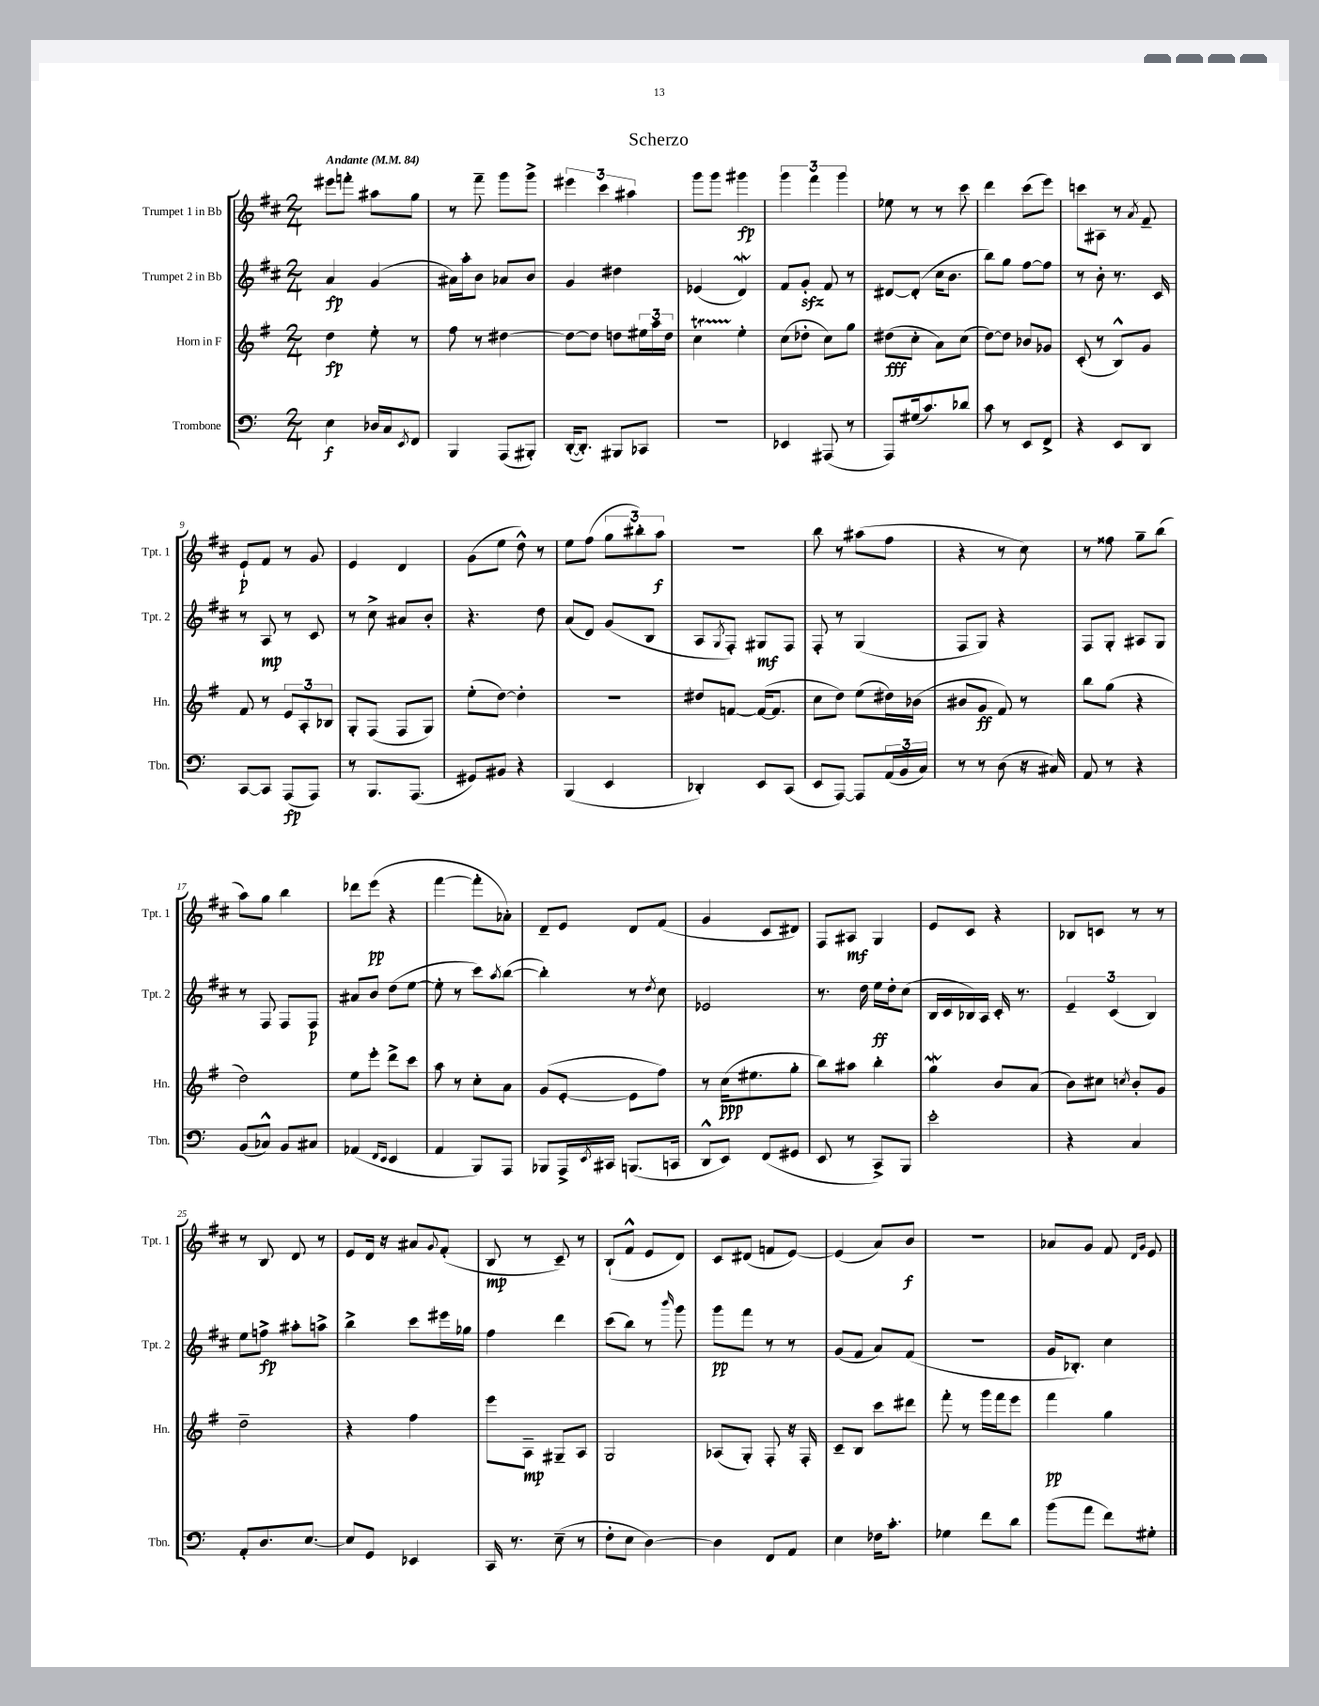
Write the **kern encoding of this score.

**kern	**kern	**kern	**kern
*staff4	*staff3	*staff2	*staff1
*clefF4	*clefG2	*clefG2	*clefG2
*k[]	*k[f#]	*k[f#c#]	*k[f#c#]
*M2/4	*M2/4	*M2/4	*M2/4
*MM84	*MM84	*MM84	*MM84
4E	4dd	4a	8eee#
.	.	.	8fff'
16D-	8ee'	(4g	8aa#
16C	.	.	.
8qEE	.	.	.
8FF	8r	.	8gg
=	=	=	=
4BBB	8ff#	16a#)	8r
.	.	16aa'	.
.	8r	8b	8fff#~
(8AAA	[4dd#	8a-	8ggg
8BBB#')	.	8b	8ggg^
=	=	=	=
([16DD'	8dd#_	4g	6eee#
8.DD'])	.	.	.
.	8dd#]	.	.
.	.	.	6ccc#
8BBB#	8dd	4dd#	.
.	.	.	6aa#
8CC-	24ee#	.	.
.	24aa	.	.
.	24dd	.	.
=	=	=	=
2r	4cc	(4e-	8ggg
.	.	.	8ggg
.	4ee'	4d)	4ggg#
=	=	=	=
4EE-	(8cc	8f#	6ggg
.	8dd-'	8g'	.
.	.	.	6fff#
(8AAA#	8cc)	8f#	.
.	.	.	6ggg
8r	8gg	8r	.
=	=	=	=
8AAA)	(8dd#	[8d#	8ee-
(16G#	8cc'	(8d#']	8r
8.c)	.	.	.
.	8a)	16cc#	8r
.	.	8.b	.
8d-	(8cc	.	8ccc#
=	=	=	=
8c	[8dd)	8bb)	4ddd
8r	8dd]	8gg	.
8EE	8b-	[8ff#	(8ccc#
8FF^	8g-	8ff#]	8eee)
=	=	=	=
4r	(8c'	8r	8ccc
.	8r	8b'	8A#
8EE	8B^^)	8.r	8r
.	.	.	8qa
8DD	8g	.	8f#~
.	.	16c#	.
=	=	=	=
[8CC	8f#	8r	8e`
8CC]	8r	8A	8f#
(8AAA	12e	8r	8r
.	12A'	.	.
8AAA)	.	8c#	8g
.	12B-	.	.
=	=	=	=
8r	8G'	8r	4e
8.BBB	(8F#	8cc#^	.
.	8F#	8a#	4d
(8.AAA	.	.	.
.	8G)	8b'	.
=	=	=	=
8GG#)	(8ee'	4.r	(8g
8BB#	[8dd)	.	8ee
4r	4dd']	.	8dd^^)
.	.	8dd	8r
=	=	=	=
(4BBB	2r	(8a	8ee
.	.	8d)	(8ff#
4EE	.	(8g	12gg
.	.	.	12bb#')
.	.	8B	.
.	.	.	12aa
=	=	=	=
4DD-')	8dd#	8A	2r
.	.	8qG	.
.	[8f	8F#')	.
8EE	(16f_	8G#	.
.	8.f]	.	.
(8CC	.	8F#	.
=	=	=	=
8EE	8cc	8F#'	8bb
[8AAA)	8dd)	8r	8r
8AAA]	(8ee	(4G	(8aa#
(24AA	16dd#)	.	8ff#
24BB	.	.	.
.	(16b-	.	.
24C)	.	.	.
=	=	=	=
8r	8b#	8F#	4r
8r	8g	8G)	.
(8D	8f#)	4r	8r
16r	8r	.	8cc#)
16C#)	.	.	.
=	=	=	=
8AA	8bb	8F#	8r
8r	(8gg	8G'	8ff##
4r	4r	8A#	8gg~
.	.	8G	(8bb
=	=	=	=
(8BB	2dd)	8r	8aa)
8C-^^)	.	8F#	8gg
8BB	.	8F#	4bb
8C#	.	8F#	.
=	=	=	=
(4AA-	8ee	8a#	8ddd-
.	8eee'	8b	(8eee
16qqFF	.	.	.
16qqEE	.	.	.
4EE	8ddd^	(8dd	4r
.	8ccc	[8ee	.
=	=	=	=
4AA	8aa	8ee']	[4fff#
.	8r	8r	.
8BBB)	8cc'	8ccc#)	8fff#']
.	.	8qaa	.
8AAA	8a	([8bb	8a-')
=	=	=	=
8BBB-	(8g	4bb'])	8d~
16AAA^	[8e'	.	8e
8qEE	.	.	.
16CC#	.	.	.
(8.BBB	8e]	8r	8d
.	.	8qdd	.
.	8ff#)	8cc#	(8f#
16CC	.	.	.
=	=	=	=
8DD^^	8r	2e-	4g
8EE)	(16cc	.	.
.	8.ee#	.	.
(8FF	.	.	8c#
8GG#	8gg'	.	8d#)
=	=	=	=
8EE	8bb)	8.r	8F#
8r	8aa#	.	8A#
.	.	16dd	.
8CC^)	4bb'	16ee	4G
.	.	16dd'	.
8BBB	.	(8cc#	.
=	=	=	=
2e'	4gg	16B	8e
.	.	16c#	.
.	.	16B-)	8c#
.	.	16A	.
.	8b	16c#'	4r
.	.	8.r	.
.	(8a	.	.
=	=	=	=
4r	8b)	6e~	8B-
.	8cc#	.	8c
.	.	(6c#	.
.	8qcc	.	.
4C	8b'	.	8r
.	.	6B)	.
.	8g	.	8r
=	=	=	=
8AA'	2dd~	8ee	8r
8.D	.	8ff^	8B
.	.	8aa#'	8d
[8.E	.	.	.
.	.	8aa^	8r
=	=	=	=
8E]	4r	4bb^	8e
8GG	.	.	16d
.	.	.	16r
4EE-	4ff#	8ccc#	8a#
.	.	.	8qqg
.	.	16eee#	(8f#'
.	.	16gg-	.
=	=	=	=
16CC	8eee	4ff#	8B
8.r	.	.	.
.	8A~	.	8r
(8E~	8G#~	4ddd	8c#~)
8r	8A	.	8r
=	=	=	=
8F'	2G	(8ccc#	(8B`
8E	.	8bb)	8f#^^
[4D)	.	8r	8e
.	.	16qqbbb	.
.	.	8ggg	8d)
=	=	=	=
4D]	(8A-	8ggg	8c#
.	8G')	8fff#	(8d#
8FF	8F#'	8r	8f
8AA	16r	8r	[8e)
.	16F#'	.	.
=	=	=	=
4E	8c~	(8g	(4e]
.	8B	8f#	.
16F-	8ccc	8a)	8a)
8.c'	.	.	.
.	8ddd#	(8f#	8b
=	=	=	=
4G-	8fff#'	2r	2r
.	8r	.	.
8f	16ggg	.	.
.	16fff#	.	.
8d	8eee	.	.
=	=	=	=
(8b	4fff#	16g	8a-
.	.	8.B-')	.
8a	.	.	8g
8f)	4gg	4cc#	8f#
.	.	.	16qqd
.	.	.	16qqg
8G#'	.	.	8e
==	==	==	==
*-	*-	*-	*-
